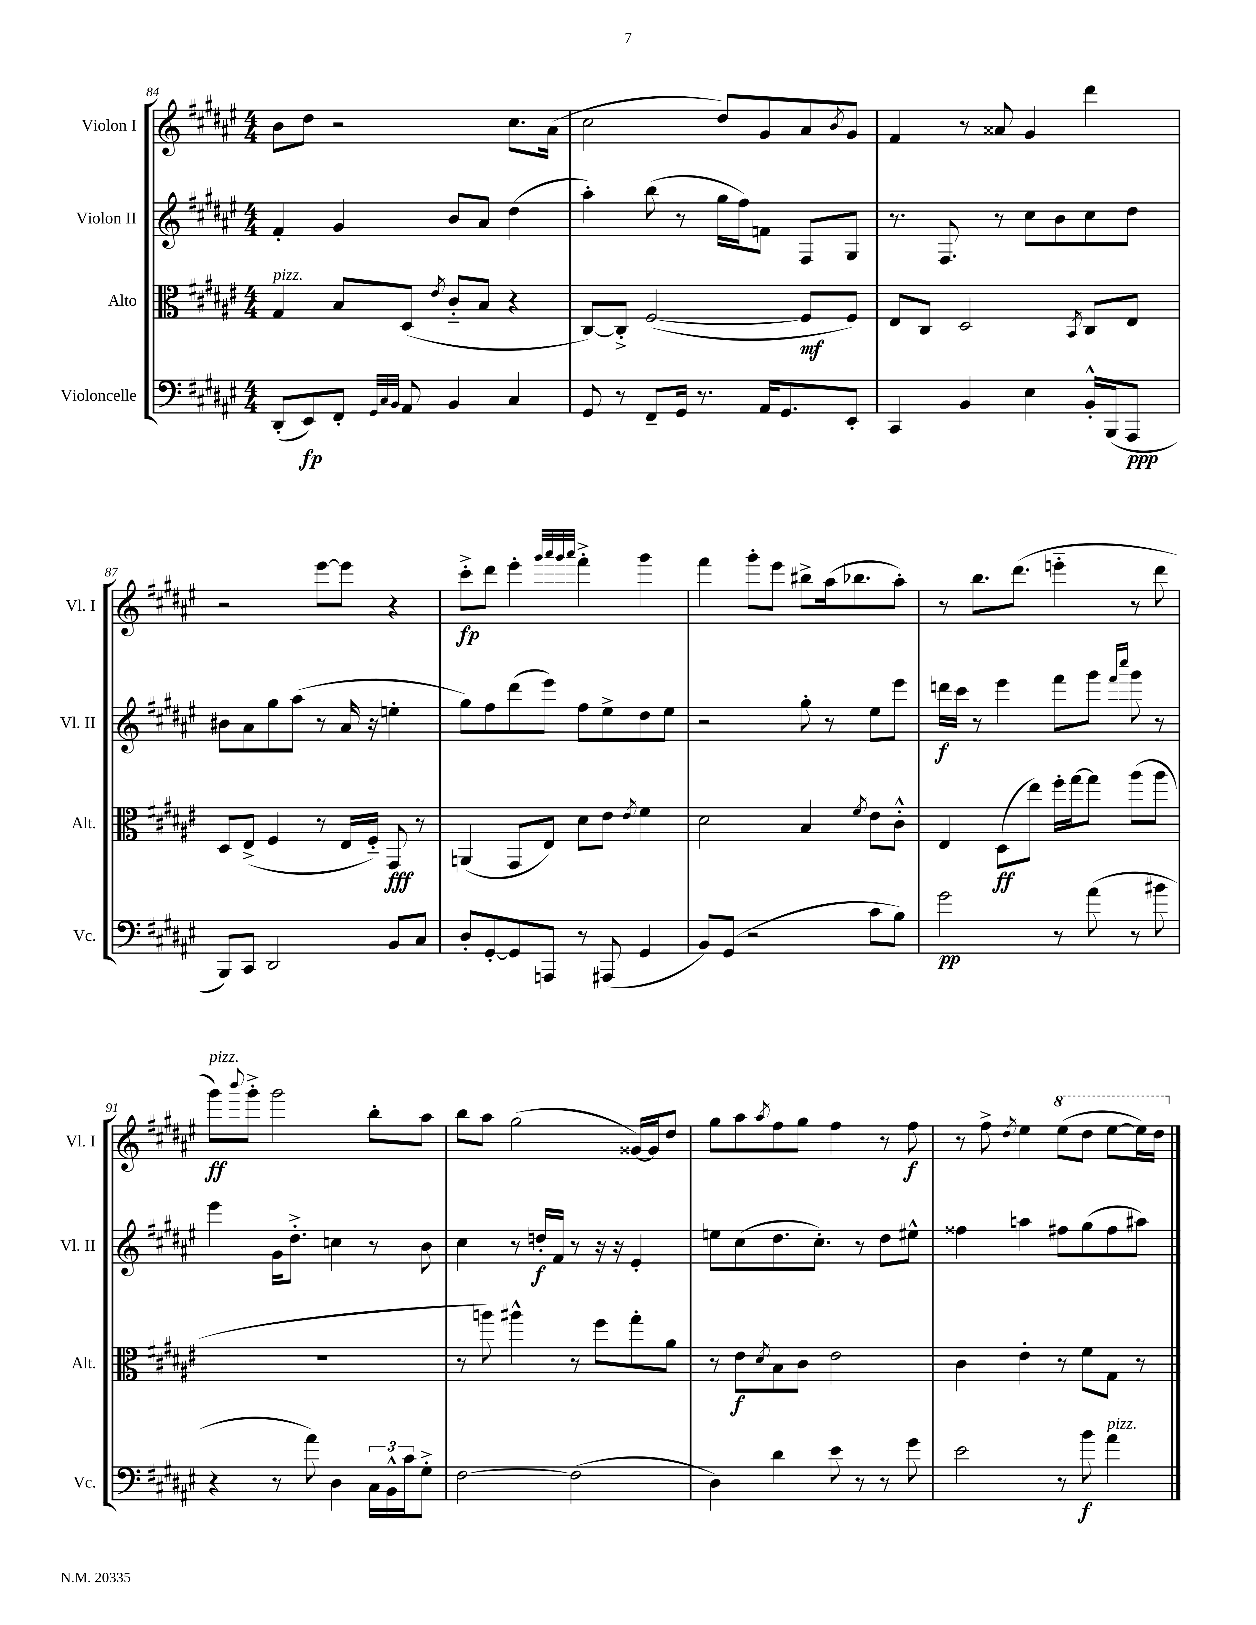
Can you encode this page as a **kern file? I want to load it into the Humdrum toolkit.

**kern	**kern	**kern	**kern
*staff4	*staff3	*staff2	*staff1
*clefF4	*clefC3	*clefG2	*clefG2
*k[f#c#g#d#a#e#]	*k[f#c#g#d#a#e#]	*k[f#c#g#d#a#e#]	*k[f#c#g#d#a#e#]
*M4/4	*M4/4	*M4/4	*M4/4
(8DD#'/L	4G#/	4f#'/	8b\L
8EE#/)	.	.	8dd#\J
8FF#'/J	8B/L	4g#/	2r
32qqGG#/LLL	.	.	.
32qqC#/	.	.	.
32qqBB/JJJ	.	.	.
8AA#/	(8D#/J	.	.
.	8qe#/	.	.
4BB/	8c#'~/L	8b/L	.
.	8B/J	8a#/J	.
4C#/	4r	(4dd#\	8.cc#\L
.	.	.	(16a#\Jk
=	=	=	=
8GG#/	[8C#/L)	4aa#'\)	2cc#\
8r	8C#'^/]J	.	.
8FF#~/L	([2F#/	(8bb\	.
16GG#/Jk	.	8r	.
8.r	.	.	.
.	.	16gg#\LL	8dd#/L)
.	.	16ff#\J)	.
16AA#/LK	.	8f\J	8g#/
8.GG#/	.	.	.
.	8F#/]L	8F#/L	8a#/
.	.	.	8qb/
8EE#'/J	8F#/J)	8G#/J	8g#/J
=	=	=	=
4CC#/	8E#/L	8.r	4f#/
.	8C#/J	.	.
.	.	8.F#/	.
4BB/	2D#/	.	8r
.	.	8r	8a##/
4E#\	.	8cc#\L	4g#/
.	.	8b\	.
.	8qBB/	.	.
16BB'^^/LL	8C#/L	8cc#\	4ddd#\
(16BBB/J	.	.	.
8AAA#/J	8E#/J	8dd#\J	.
=	=	=	=
8BBB/L)	8D#/L	8b#\L	2r
8CC#/J	(8E#^/J	8a#\	.
2DD#/	4F#/	8gg#\	.
.	.	(8aa#\J	.
.	8r	8r	[8eee#\L
.	16E#/LL	16a#/	8eee#\]J
.	16F#'~/JJ)	16r	.
8BB/L	8GG#/	4ee'\	4r
8C#/J	8r	.	.
=	=	=	=
8D#'/L	(4AA/	8gg#\L)	8ccc#'^\L
[8GG#'/	.	8ff#\	8ddd#\J
8GG#/]	8GG#/L	(8ddd#\	4eee#'\
8AAA/J	8E#/J)	8eee#\J)	.
.	.	.	32qqggg#/LLL
.	.	.	32qqaaa#/
.	.	.	32qqggg#/
.	.	.	32qqaaa#/JJJ
8r	8d#\L	8ff#\L	4fff#'^\
(8AAA#/	8e#\J	8ee#^\	.
.	8qe#/	.	.
4GG#/	4f#\	8dd#\	4ggg#\
.	.	8ee#\J	.
=	=	=	=
8BB/L)	2d#\	2r	4fff#\
(8GG#/J	.	.	.
2r	.	.	8ggg#'\L
.	.	.	8eee#\J
.	4B/	8gg#'\	8bb#^\L
.	.	8r	(16aa#\k
.	.	.	8.bb-\
.	8qf#/	.	.
8c#\L	8e#\L	8ee#\L	.
8B\J)	8c#'^^\J	8eee#\J	8aa#'\J)
=	=	=	=
2g#\	4E#/	16ddd\LL	8r
.	.	16ccc#\JJ	.
.	.	8r	8.bb\L
.	(8D#\L	4eee#\	.
.	.	.	(8.ddd#\J
.	8ee#\J)	.	.
8r	16ff#'\LL	8fff#\L	4eee'~\
.	[16gg#\J	.	.
(8a#\	8gg#\]J	8ggg#\J	.
.	.	16qqfff#/LL	.
.	.	16qqcccc#/JJ	.
8r	(8aa#\L	8ggg#\	8r
8b#\	8aa#\J	8r	8ddd#\
=	=	=	=
4r	1r	4eee#\	8ggg#\L)
.	.	.	8qqbbb/
.	.	.	8ggg#'^\J
8r	.	16g#\LK	2ggg#\
.	.	8.dd#'^\J	.
8a#\)	.	.	.
4D#\	.	4cc\	.
24C#\LL	.	8r	8bb'\L
24BB^^\	.	.	.
24c#\J	.	.	.
8G#'^\J	.	8b\	8aa#\J
=	=	=	=
[2F#\	8r	4cc#\	8bb\L
.	8aa\)	.	8aa#\J
.	4aa#^^\	8r	(2gg#\
.	.	16dd'/LL	.
.	.	16f#/JJ	.
(2F#\]	8r	8r	.
.	8ff#\L	16r	.
.	.	16r	.
.	8gg#'\	4e#'/	[16g##/LL)
.	.	.	16g##/]J
.	8a#\J	.	8dd#/J
=	=	=	=
4D#\)	8r	8ee\L	8gg#\L
.	8e#\L	(8cc#\	8aa#\
.	8qd#/	.	8qaa#/
4d#\	8B\	8.dd#\	8ff#\
.	8c#\J	.	8gg#\J
.	.	8.cc#'\J)	.
8e#\	2e#\	.	4ff#\
8r	.	8r	.
8r	.	8dd#\L	8r
8g#\	.	8ee#^^\J	8ff#\
=	=	=	=
2e#\	4c#\	4ff##\	8r
.	.	.	8ff#^\
.	.	.	8qdd#/
.	4e#'\	4aa\	4ee#\
8r	8r	8ff#\L	(8eee#\L
8b\	8f#\L	(8gg#\	8ddd#\J
4a#\	8G#\J	8ff#\	[8eee#\L
.	8r	8aa#\J)	16eee#\]L)
.	.	.	16ddd#\JJ
==	==	==	==
*-	*-	*-	*-
